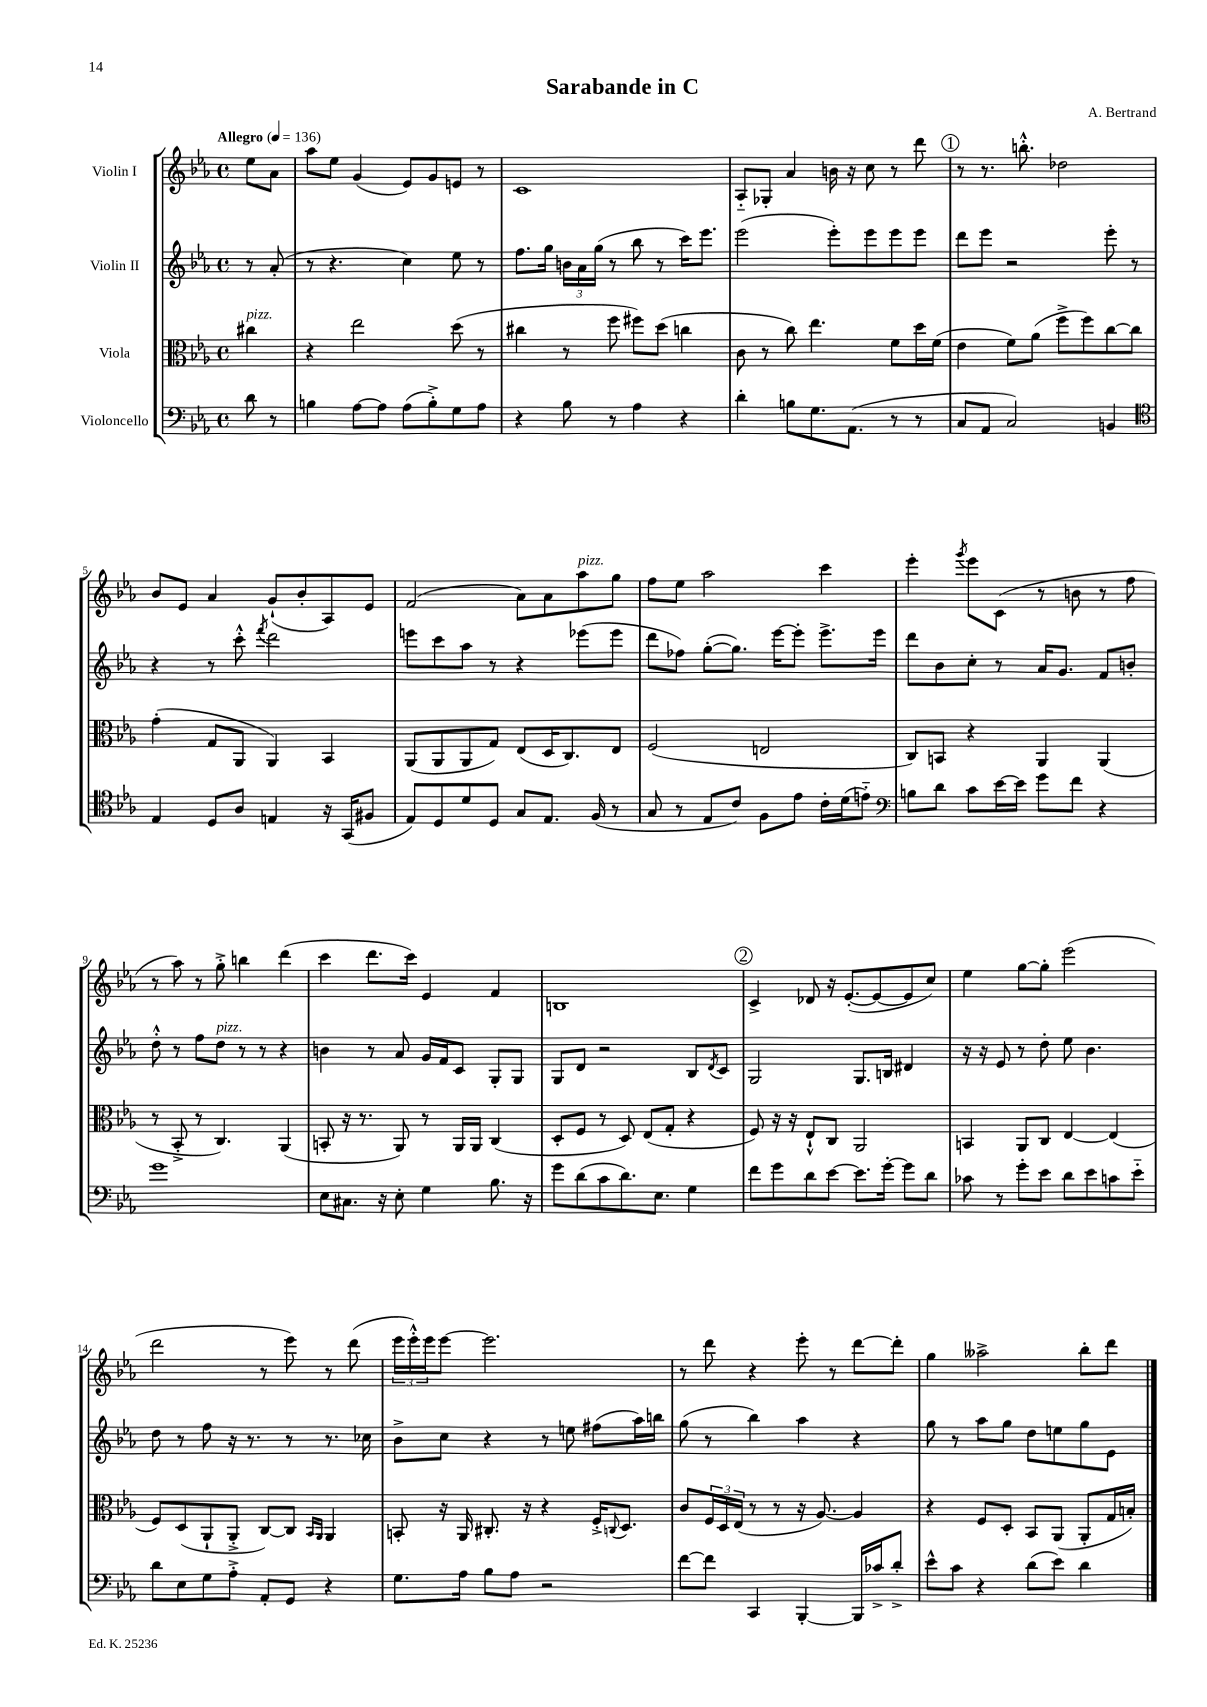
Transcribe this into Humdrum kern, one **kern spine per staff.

**kern	**kern	**kern	**kern
*staff4	*staff3	*staff2	*staff1
*clefF4	*clefC3	*clefG2	*clefG2
*k[b-e-a-]	*k[b-e-a-]	*k[b-e-a-]	*k[b-e-a-]
*M4/4	*M4/4	*M4/4	*M4/4
*met(c)	*met(c)	*met(c)	*met(c)
*MM136	*MM136	*MM136	*MM136
8d	4cc#	8r	8ee-
8r	.	(8a-'	8a-
=	=	=	=
4B	4r	8r	8aa-
.	.	4.r	8ee-
[8A-	2ee-	.	(4g
8A-]	.	.	.
(8A-	.	4cc)	8e-)
8B'^)	.	.	8g
8G	(8dd	8ee-	8e
8A-	8r	8r	8r
=	=	=	=
4r	4cc#	8.ff	1c
.	.	16gg	.
8B-	8r	24b	.
.	.	24a-	.
.	.	(24gg	.
8r	8ff	8r	.
4A-	8ff#)	8bb-	.
.	(8dd	8r	.
4r	4cc	16ccc)	.
.	.	8.eee-	.
=	=	=	=
4d'	8c	(2eee-	8A-'~
.	8r	.	8G-'
8B	8cc)	.	4a-
8.G	4.ee-	.	.
.	.	8eee-')	16b
(8.AA-	.	.	16r
.	.	8eee-	8cc
8r	8f	8eee-	8r
8r	16dd	8eee-	8ddd
.	(16f	.	.
=	=	=	=
8C	4e-	8ddd	8r
8AA-	.	8eee-	8.r
2C)	8f)	2r	.
.	.	.	8.bb'^^
.	(8a-	.	.
.	8ff^	.	2dd-
.	8ff)	.	.
4BB	[8cc	8eee-'	.
.	8cc]	8r	.
=	=	=	=
*clefC4	*	*	*
4E-	(4g'	4r	8b-
.	.	.	8e-
8D	8G	8r	4a-
8A-	8AA-	8ccc'^^	.
.	.	8qfff	.
4E	4AA-)	2ddd	(8g`
.	.	.	8b-'
16r	4BB-	.	8A-)
(16GG	.	.	.
8F#	.	.	8e-
=	=	=	=
8E-)	(8AA-	8eee	(2f
8D	8AA-	8ccc	.
8d	8AA-	8aa-	.
8D	8G)	8r	.
8G	(8E-	4r	8a-)
8.E-	16D	.	8a-
.	8.C)	.	.
.	.	(8eee-	8aa-
(16F	.	.	.
8r	8E-	8eee-	8gg
=	=	=	=
8G	(2F	8ddd	8ff
8r	.	8ff-)	8ee-
8E-	.	([8gg'	2aa-
8c)	.	8.gg])	.
8F	2E	.	.
.	.	[16eee-	.
8e-	.	8eee-']	.
16c'	.	8.eee-^	4ccc
(16d	.	.	.
8e'~)	.	.	.
.	.	16eee-	.
=	=	=	=
*clefF4	*	*	*
8B	8C)	8ddd	4eee-'
8d	8BB	8b-	.
.	.	.	8qggg
8c	4r	8cc'	8eee-
[16e-	.	8r	(8c
16e-]	.	.	.
8g	4AA-	16a-	8r
.	.	8.g	.
8f	.	.	8b
4r	(4AA-	8f	8r
.	.	8b'	8ff
=	=	=	=
1g	8r	8dd'^^	8r
.	8BB-'^	8r	8aa-)
.	8r	8ff	8r
.	4.C)	8dd	8gg'^
.	.	8r	4bb
.	.	8r	.
.	(4AA-	4r	(4ddd
=	=	=	=
8E-	8BB'	4b	4ccc
8.C#	16r	.	.
.	8.r	.	.
.	.	8r	8.ddd
16r	.	.	.
8E-'	8AA-)	8a-	.
.	.	.	16ccc)
4G	8r	16g	4e-
.	.	16f	.
.	16AA-	8c	.
.	16AA-	.	.
8.B-	(4C	8G'	4f
.	.	8G	.
16r	.	.	.
=	=	=	=
8g	8D'	8G	1B
(8d	8F	8d	.
8c	8r	2r	.
8.d)	8D)	.	.
.	(8E-	.	.
8.E-	.	.	.
.	8G'	.	.
4G	4r	8B-	.
.	.	8qd	.
.	.	8c	.
=	=	=	=
8f	8F)	2G	4c^
8g	16r	.	.
.	16r	.	.
8d	8E-`^^	.	8d-
[8e-	8C	.	16r
.	.	.	([8.e-'
8.e-]	2AA-	8.G	.
.	.	.	8e-_
[16g'	.	16B	.
8g]	.	4d#	8e-]
8d	.	.	8cc)
=	=	=	=
8c-	4BB	16r	4ee-
.	.	16r	.
8r	.	8e-	.
8g'	8AA-	8r	[8gg
8e-	8C	8dd'	8gg']
8d	[4E-	8ee-	(2eee-
8e-	.	4.b-	.
8c	(4E-]	.	.
8e-'~	.	.	.
=	=	=	=
8d	8F)	8dd	2ddd
8E-	(8D	8r	.
8G	8AA-`	8ff	.
8A-'^	8AA-'^	16r	.
.	.	8.r	.
8AA-'	[8C)	.	8r
8GG	8C]	8r	8eee-)
.	16qqBB-	.	.
.	16qqAA-	.	.
4r	4AA-	8.r	8r
.	.	.	(8ddd
.	.	16cc-	.
=	=	=	=
8.G	8BB'	8b-^	24eee-
.	.	.	24eee-'^^)
.	.	.	24eee-
.	16r	8cc	[8eee-
16A-	16AA-	.	.
8B-	8.C#'	4r	2.eee-]
8A-	.	.	.
.	16r	.	.
2r	4r	8r	.
.	.	8ee	.
.	16F'^	(8ff#	.
.	8qqC	.	.
.	8.D	.	.
.	.	16aa-)	.
.	.	16bb	.
=	=	=	=
[8f	8c	(8gg	8r
8f]	24F	8r	8ddd
.	24D	.	.
.	(24E-	.	.
4CC	8r	4bb-)	4r
.	8r	.	.
[4BBB-'	16r	4aa-	8eee-'
.	[8.A-)	.	.
.	.	.	8r
16BBB-]	4A-]	4r	[8ddd
16c-^	.	.	.
8d'^	.	.	8ddd']
=	=	=	=
8e-^^	4r	8gg	4gg
8c	.	8r	.
4r	8F	8aa-	2aa--^
.	8D'	8gg	.
(8d	8BB-	8dd	.
8e-)	(8AA-	8ee	.
4d	8AA-'	8gg	8bb-'
.	16G	8e-	8ddd
.	16B')	.	.
==	==	==	==
*-	*-	*-	*-
